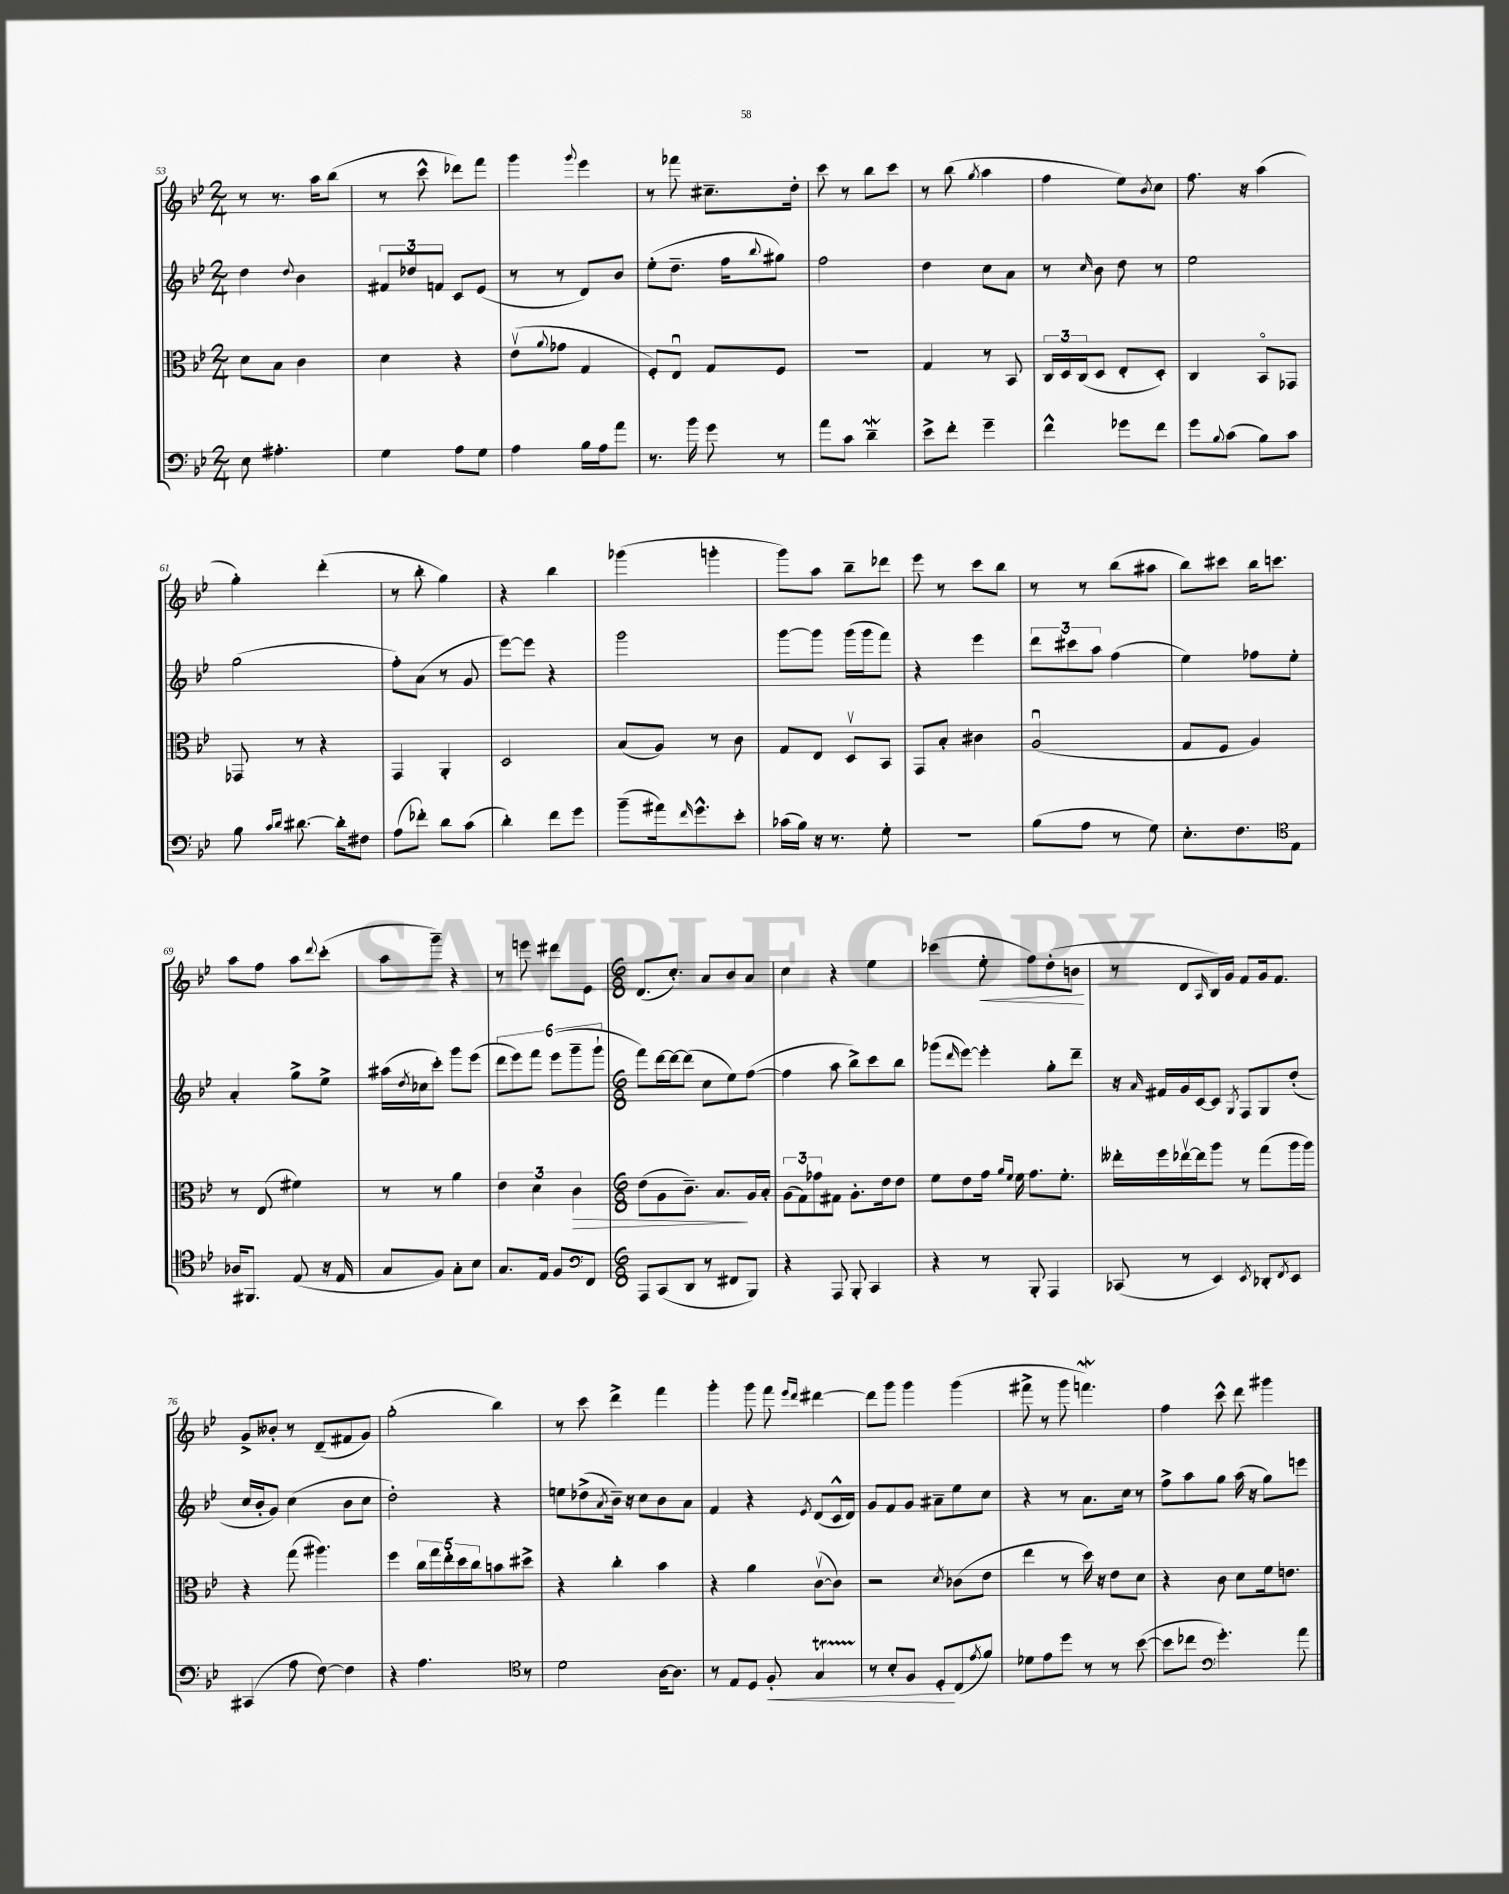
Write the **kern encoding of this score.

**kern	**dynam	**kern	**dynam	**kern	**kern	**dynam
*part4	*part4	*part3	*part3	*part2	*part1	*part1
*staff4	*staff4	*staff3	*staff3	*staff2	*staff1	*staff1
*clefF4	*	*clefC3	*	*clefG2	*clefG2	*
*k[b-e-]	*	*k[b-e-]	*	*k[b-e-]	*k[b-e-]	*
*M2/4	*	*M2/4	*	*M2/4	*M2/4	*
=53	=53	=53	=53	=53	=53	=53
8E-\	.	8d\L	.	4dd\	8r	.
4.A#X'\	.	8B-\J	.	.	8.r	.
.	.	.	.	8qqdd/	.	.
.	.	4c\	.	4b-\	.	.
.	.	.	.	.	16aa\KL	.
.	.	.	.	.	(8bb-\J	.
=54	=54	=54	=54	=54	=54	=54
4G\	.	4d\	.	12f#X/L	8r	.
.	.	.	.	12dd-X/	.	.
.	.	.	.	.	8ccc^^\	.
.	.	.	.	12fn/J	.	.
8A\L	.	4r	.	8c/L	8ddd-X\L)	.
8G\J	.	.	.	(8e-/J	8fff\J	.
=55	=55	=55	=55	=55	=55	=55
4A\	.	(8e-v\L	.	8r	4ggg\	.
.	.	8qqa/	.	.	.	.
.	.	8g-X\J	.	8r	.	.
.	.	.	.	.	8qqggg/	.
16B-\LL	.	4G/	.	8d/L)	4eee-\	.
16A\J	.	.	.	.	.	.
8a\J	.	.	.	8b-/J	.	.
=56	=56	=56	=56	=56	=56	=56
8.r	.	8F'/L)	.	(8ee-'\L	8r	.
.	.	8E-u/J	.	8.dd~\J	8fff-X\	.
16b-\	.	.	.	.	.	.
8g\	.	8G/L	.	.	8.cc#X~\L	.
.	.	.	.	16ff\KL	.	.
.	.	.	.	8qqbb-/	.	.
8r	.	8F/J	.	8gg#X\J)	.	.
.	.	.	.	.	16dd'\Jk	.
=57	=57	=57	=57	=57	=57	=57
8a\L	.	2r	.	2ff\	8ccc\	.
8c\J	.	.	.	.	8r	.
4dW~\	.	.	.	.	8bb-\L	.
.	.	.	.	.	8ccc\J	.
=58	=58	=58	=58	=58	=58	=58
8e-^\L	.	4G/	.	4dd\	8r	.
8f'\J	.	.	.	.	(8bb-\	.
.	.	.	.	.	8qgg/	.
4g~\	.	8r	.	8cc\L	4aa\	.
.	.	8BB-/	.	8a\J	.	.
=59	=59	=59	=59	=59	=59	=59
4f^^\	.	24C/LL	.	8r	4ff\	.
.	.	24D/	.	.	.	.
.	.	(24C/J	.	.	.	.
.	.	.	.	16qqcc/	.	.
.	.	8D/J	.	8b-\	.	.
8g-X\L	.	8E-'/L	.	8dd\	8ee-\L)	.
.	.	.	.	.	8qb-/	.
8f\J	.	8D'/J)	.	8r	8cc\J	.
=60	=60	=60	=60	=60	=60	=60
8g\L	.	4C/	.	2ee-\	8.ff\	.
8qqB-/	.	.	.	.	.	.
(8c\J	.	.	.	.	.	.
.	.	.	.	.	16r	.
8B-\L)	.	8BB-/L	.	.	(4aa\	.
8c\J	.	8GG-X/J	.	.	.	.
!!LO:LB:g=z
=61	=61	=61	=61	=61	=61	=61
8B-\	.	8GG-X/	.	(2gg\	4gg'\)	.
16qqc/LL	.	.	.	.	.	.
16qqd/JJ	.	.	.	.	.	.
[8.d#X\	.	8r	.	.	.	.
.	.	4r	.	.	(4ddd'\	.
16d#'\KL]	.	.	.	.	.	.
8F#X\J	.	.	.	.	.	.
=62	=62	=62	=62	=62	=62	=62
(8A\L	.	4GG/	.	8ff'\L)	8r	.
8f-X'\J)	.	.	.	(8a\J	8bb-'\	.
8d\L	.	4AA'/	.	8r	4gg\)	.
(8c\J	.	.	.	8g/	.	.
=63	=63	=63	=63	=63	=63	=63
4d'\)	.	2D/	.	[8eee-\L)	4r	.
.	.	.	.	8eee-\J]	.	.
8f\L	.	.	.	4r	4bb-\	.
8g\J	.	.	.	.	.	.
=64	=64	=64	=64	=64	=64	=64
(8b-~\L	.	(8B-/L	.	2ggg\	(4ggg-X\	.
16a#X\k)	.	8A/J)	.	.	.	.
16qqf/	.	.	.	.	.	.
8.g^^\	.	.	.	.	.	.
.	.	8r	.	.	4gggn'\	.
8e-'\J	.	8c\	.	.	.	.
=65	=65	=65	=65	=65	=65	=65
(16c-X\LL	.	8G/L	.	[8ggg\L	8ggg\L)	.
16B-\JJ)	.	.	.	.	.	.
16r	.	8E-/J	.	8ggg\J]	8aa\J	.
8.r	.	.	.	.	.	.
.	.	8Dv/L	.	(16ggg\LL	8bb-~\L	.
.	.	.	.	16ggg\J	.	.
8G'\	.	8BB-/J	.	8fff\J)	8ddd-X\J	.
=66	=66	=66	=66	=66	=66	=66
2r	.	8GG/L	.	4r	8eee-\	.
.	.	8B-'/J	.	.	8r	.
.	.	4c#X\	.	4eee-\	8ccc\L	.
.	.	.	.	.	8bb-\J	.
=67	=67	=67	=67	=67	=67	=67
(8B-\L	.	(2Au/	.	12ddd\L	8r	.
.	.	.	.	12ccc#X\	.	.
8A\J	.	.	.	.	8r	.
.	.	.	.	12aa\J	.	.
8r	.	.	.	(4ff\	(8bb-\L	.
8G\)	.	.	.	.	8aa#X\J	.
=68	=68	=68	=68	=68	=68	=68
8.E-'\L	.	8G/L	.	4ee-\)	8bb-\L)	.
.	.	8F/J	.	.	8ccc#X\J	.
8.F\	.	.	.	.	.	.
.	.	4A/)	.	8ff-X\L	16bb-\KL	.
.	.	.	.	.	8.cccn\J	.
8E-\J	.	.	.	8ee-'\J	.	.
!!LO:LB:g=z
=69	=69	=69	=69	=69	=69	=69
*clefC4	*	*	*	*	*	*
16A-X/KL	.	8r	.	4a'/	8aa\L	.
8.FF#X/J	.	.	.	.	.	.
.	.	(8E-/	.	.	8ff\J	.
(8E-/	.	4f#X\)	.	8gg^\L	8aa\L	.
.	.	.	.	.	8qqddd/	.
16r	.	.	.	8ee-^\J	(8ccc'\J	.
16E-/	.	.	.	.	.	.
=70	=70	=70	=70	=70	=70	=70
8G/L	.	8r	.	(16aa#X\LL	8aa\L	.
.	.	.	.	8qdd/	.	.
.	.	.	.	16cc-X\J	.	.
8F/J)	.	8r	.	8ccc'\J)	8ggg~\J)	.
8G'\L	.	4a\	.	8ggg\L	4r	.
8B-\J	.	.	.	(8eee-\J	.	.
=71	=71	=71	=71	=71	=71	=71
8.G/L	.	6e-\	.	12ddd\L	8r	.
.	.	.	.	12eee-\)	.	.
.	.	.	.	.	8eeen\	.
.	.	6d\	.	12fff\J	.	.
16E-/Jk	.	.	.	.	.	.
8F/L	.	.	.	(12eee-\L	8ddd#X\L	.
!	!	!	!LO:HP:b	!	!	!
.	.	6c\	>	12ggg~\	.	.
8FF/J	.	.	.	.	8e-\J	.
.	.	.	.	12ggg`\J	.	.
=72	=72	=72	=72	=72	=72	=72
*clefF4	*	*	*	*	*	*
*M6/8	*	*M6/8	*	*M6/8	*M6/8	*
8AAA/L	.	(8e-\L	.	8fff\L)	(8.d/L	.
(8CC/	.	8A\	.	[16ddd\L	.	.
.	.	.	.	16ddd\J_	8.cc'/J)	.
8DD/J	.	8.c~\J)	.	(8ddd\J]	.	.
8r	.	.	.	8cc\L	8a/L	.
.	.	8.B-/L	.	.	.	.
8FF#X/L	.	.	.	8ee-\)	8b-/	.
8BBB-/J)	.	16A/L	]	([8ff\J	8a/J	.
.	.	16B-'/JJ	.	.	.	.
=73	=73	=73	=73	=73	=73	=73
4r	.	(12A\L	.	4ff\]	4cc\	.
.	.	12G\)	.	.	.	.
.	.	12g-X\	.	.	.	.
8AAA/	.	8G#X\J	.	8aa\	4r	.
8BBB-'/	.	8.A'\L	.	8bb-^\L)	.	.
4CC/	.	.	.	8ccc\	4ee-\	.
.	.	16e-\k	.	.	.	.
.	.	8e-\J	.	8bb-\J	.	.
=74	=74	=74	=74	=74	=74	=74
4r	.	8f\L	.	(8ggg-X\L	(4ccc-X\	.
.	.	.	.	16qqddd/	.	.
.	.	8e-\	.	[8eee-\J)	.	.
!	!	!	!	!	!	!LO:HP:b
8r	.	16g\Jk	.	4eee-'\]	8ee-'\	<
.	.	16qqa/LL	.	.	.	.
.	.	16qqf/JJ	.	.	.	.
.	.	16f\	.	.	.	.
8BBB-'/	.	8.g\L	.	.	8ff\L)	.
4AAA/	.	.	.	8gg'\L	(8dd'\	.
.	.	8.f'\J	.	.	.	.
.	.	.	.	8ddd~\J	8bn\J	.
.	.	.	.	.	.	[
=75	=75	=75	=75	=75	=75	=75
(8CC-X/	.	16ee--X'\LL	.	16r	8r	.
.	.	.	.	16qqa/	.	.
.	.	16ff\	.	16f#X/LL	.	.
8r	.	[16ee-Xv\	.	16g/	8d/L	.
.	.	16ee-\J]	.	[16c/J	.	.
.	.	.	.	.	16qqA/	.
4EE-/)	.	8aa\J	.	8c/J]	16B-/L)	.
.	.	.	.	.	16g/JJ	.
.	.	.	.	8qG/	.	.
.	.	8r	.	8F/L	8f/L	.
8qEE-/	.	.	.	.	.	.
8DD-X'/L	.	(8gg\L	.	8G/	16g/k	.
.	.	.	.	.	8.f/J	.
8qFF/	.	.	.	.	.	.
8EE-/J	.	16aa\L	.	(8dd'/J	.	.
.	.	16aa\JJ)	.	.	.	.
!!LO:LB:g=z
=76	=76	=76	=76	=76	=76	=76
(4CC#X/	.	4r	.	16cc/LL	8g^/L	.
.	.	.	.	16b-'/J	.	.
.	.	.	.	8g/J)	8b--X'/J	.
8A\	.	(8gg\	.	(4cc\	8r	.
[8F\)	.	4.aa#X\)	.	.	(8d~/L	.
4F\]	.	.	.	8b-\L	8f#X/	.
.	.	.	.	8cc\J	8g/J)	.
=77	=77	=77	=77	=77	=77	=77
4r	.	4ff\	.	2dd'\)	(2gg'\	.
4.A\	.	20cc\LL	.	.	.	.
.	.	20gg\	.	.	.	.
.	.	20ee-'\	.	.	.	.
.	.	20dd\	.	.	.	.
.	.	20cc\J	.	.	.	.
.	.	8bn\	.	4r	4bb-\)	.
8r	.	8dd#X^\J	.	.	.	.
=78	=78	=78	=78	=78	=78	=78
*clefC4	*	*	*	*	*	*
2d\	.	4r	.	8een\L	8r	.
.	.	.	.	(8dd-X^\	8ccc\	.
.	.	.	.	8qa/	.	.
.	.	4cc'\	.	16b-~\Jk)	4ddd^\	.
.	.	.	.	16r	.	.
.	.	.	.	8cc\L	.	.
[16A\KL	.	4b-\	.	8b-\	4fff\	.
8.A\J]	.	.	.	.	.	.
.	.	.	.	8a\J	.	.
=79	=79	=79	=79	=79	=79	=79
8r	.	4r	.	4f/	4ggg'\	.
8E-/L	.	.	.	.	.	.
8D/J	.	4a\	.	4r	8ggg\	.
!	!LO:HP:b	!	!	!	!	!
8F'/	<	.	.	.	8fff\	.
.	.	.	.	.	16qqeee-/LL	.
.	.	.	.	8qe-/	16qqddd/JJ	.
4GT/	.	([8cv\L	.	(8d/L	[4ddd#X\	.
.	.	8c\J])	.	16c^^/L	.	.
.	.	.	.	16d/JJ)	.	.
=80	=80	=80	=80	=80	=80	=80
8r	.	2r	.	8g/L	8ddd#\L]	.
8B-'/L	.	.	.	8f/	8ggg\J	.
8F/J	.	.	.	8g/J	4ggg\	.
8D'/L	.	.	.	8a#X~\L	.	.
.	.	8qd/	.	.	.	.
(8C/	[	(8c-X\L	.	8ee-\	(4ggg\	.
8qe-/	.	.	.	.	.	.
8f/J)	.	8e-\J	.	8cc\J	.	.
=81	=81	=81	=81	=81	=81	=81
8d-X\L	.	4ee-\	.	4r	8fff#X^\	.
8e-\	.	.	.	.	8r	.
8dd\J	.	8r	.	8r	8ggg\	.
8r	.	16dd\)	.	8.a\L	4.fffnW\)	.
.	.	16r	.	.	.	.
8r	.	8e-\L	.	.	.	.
.	.	.	.	16cc\Jk	.	.
([8b-\	.	8d\J	.	8r	.	.
=82	=82	=82	=82	=82	=82	=82
8b-\L]	.	4r	.	8ff^\L	4ff\	.
8cc-X\J	.	.	.	8aa\	.	.
*clefF4	*	*	*	*	*	*
4.g'\)	.	8c\	.	8gg\J	8ccc^^\	.
.	.	8d\L	.	(16aa\	8ddd\	.
.	.	.	.	16r	.	.
.	.	16f\k	.	8gg\L)	4ggg#X\	.
.	.	8.en\J	.	.	.	.
8a\	.	.	.	8eeen\J	.	.
==	==	==	==	==	==	==
*-	*-	*-	*-	*-	*-	*-
